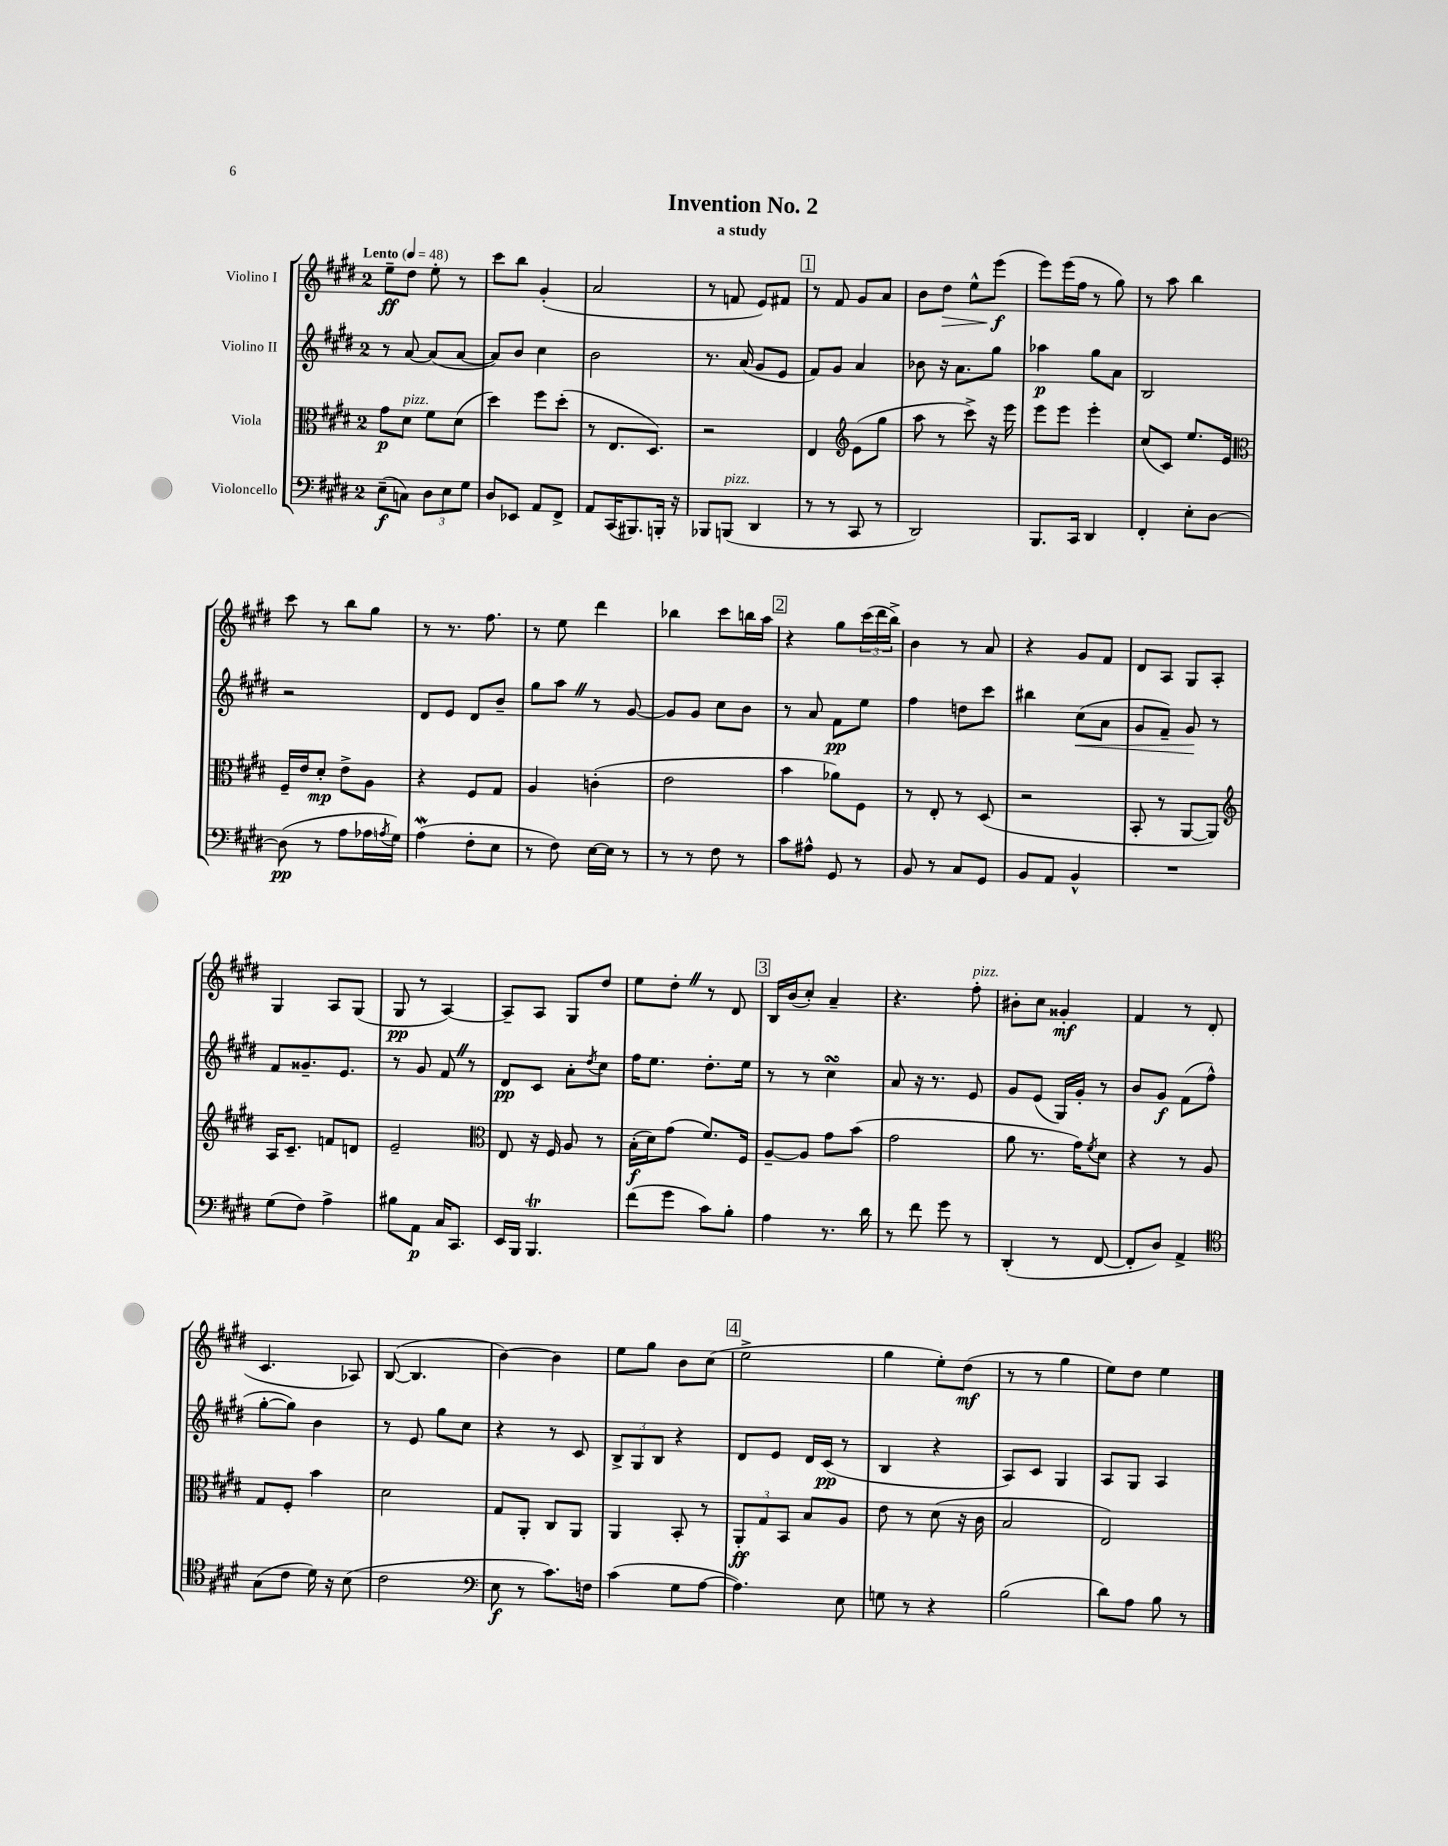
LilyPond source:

\header { title = "Invention No. 2" subtitle = "a study" }
<<
\new StaffGroup <<
\new Staff = "s0" \with { instrumentName = "Violino I" } {
    \clef treble \key e \major \once \override Staff.TimeSignature.style = #'single-digit \time 2/4 \tempo "Lento" 4 = 48
    e''8--\ff dis''8 e''8-. r8 |
    cis'''8 b''8 gis'4-.( |
    a'2 |
    r8 f'8 e'8) fis'8 |
    \mark \markup { \box "1" } r8 fis'8 gis'8 a'8 |
    b'8 dis''8\> e''8-^ e'''8\f\!( |
    e'''8) e'''16( fis''16 r8 gis''8) |
    r8 a''8 b''4 |
    cis'''8 r8 b''8 gis''8 |
    r8 r8. fis''8. |
    r8 e''8 dis'''4 |
    bes''4 cis'''8 b''16 a''16 |
    \mark \markup { \box "2" } r4 gis''8 \tuplet 3/2 { cis'''16( dis'''16 b''16->) } |
    b'4 r8 a'8 |
    r4 gis'8 fis'8 |
    dis'8 a8 gis8 a8-. |
    gis4 a8 gis8( |
    gis8\pp r8 a4~) |
    a8-- a8 gis8 dis''8 |
    e''8 dis''8-. \once \override BreathingSign.text = \markup { \musicglyph "scripts.caesura.straight" } \breathe r8 dis'8 |
    \mark \markup { \box "3" } b16 b'16( cis''8-.) a'4-- |
    r4. fis''8-.^\markup { \italic "pizz." } |
    bis'8-. cis''8 gisis'4-.\mf |
    fis'4 r8 dis'8( |
    cis'4. aes8) |
    b8~( b4. |
    b'4~) b'4 |
    e''8 gis''8 b'8 cis''8( |
    \mark \markup { \box "4" } e''2-> |
    gis''4 e''8-.) dis''8\mf( |
    r8 r8 gis''4 |
    e''8) dis''8 e''4 \bar "|." |
}
\new Staff = "s1" \with { instrumentName = "Violino II" } {
    \clef treble \key e \major \once \override Staff.TimeSignature.style = #'single-digit \time 2/4
    r8 a'8~ a'8( a'8~ |
    a'8) b'8 cis''4 |
    b'2 |
    r8. a'16( gis'8 e'8 |
    \mark \markup { \box "1" } fis'8) gis'8 a'4 |
    bes'8 r16 a'8. gis''8 |
    aes''4\p gis''8 a'8 |
    b2 |
    r2 |
    dis'8 e'8 dis'8 b'8-- |
    gis''8 a''8 \once \override BreathingSign.text = \markup { \musicglyph "scripts.caesura.straight" } \breathe r8 gis'8~ |
    gis'8 gis'8 cis''8 b'8 |
    \mark \markup { \box "2" } r8 a'8 fis'8\pp e''8 |
    fis''4 d''8 cis'''8 |
    bis''4 cis''8\<( a'8 |
    gis'8 fis'8--) gis'8\! r8 |
    fis'8 gisis'8.-- e'8. |
    r8 gis'8 fis'8 \once \override BreathingSign.text = \markup { \musicglyph "scripts.caesura.straight" } \breathe r8 |
    dis'8\pp cis'8 a'8-. \acciaccatura { dis''8 } cis''8 |
    fis''16 e''8. dis''8.-. e''16 |
    \mark \markup { \box "3" } r8 r8 cis''4\turn |
    a'8 r16 r8. e'8 |
    gis'8 e'8( gis16) gis'16-. r8 |
    b'8 gis'8\f fis'8( fis''8-^ |
    gis''8~-. gis''8) b'4 |
    r8 e'8 gis''8 cis''8 |
    r4 r8 cis'8 |
    \tuplet 3/2 { b8-> gis8 b8 } r4 |
    \mark \markup { \box "4" } dis'8 e'8 dis'16 cis'16\pp( r8 |
    b4 r4 |
    a8) cis'8 gis4 |
    a8 gis8 a4 \bar "|." |
}
\new Staff = "s2" \with { instrumentName = "Viola" } {
    \clef alto \key e \major \once \override Staff.TimeSignature.style = #'single-digit \time 2/4
    gis'8\p dis'8^\markup { \italic "pizz." } fis'8 dis'8( |
    dis''4) fis''8 dis''8-.( |
    r8 e8. dis8.) |
    r2 |
    \mark \markup { \box "1" } e4 \clef treble e'8( gis''8 |
    a''8 r8 cis'''8->) r16 e'''16 |
    e'''8 e'''8 e'''4-. |
    cis''8( cis'8) e''8. e'16 |
    \clef alto fis16-- e'16 dis'8-.\mp e'8-> a8 |
    r4 fis8 gis8 |
    a4 c'4-.( |
    e'2 |
    \mark \markup { \box "2" } b'4 aes'8) fis8 |
    r8 e8-. r8 dis8( |
    r2 |
    b,8-. r8 a,8~ a,8) |
    \clef treble a16 cis'8.-- f'8 d'8 |
    e'2-- |
    \clef alto e8 r16 fis16 a8 r8 |
    b16-.\f( dis'16) gis'8( fis'8.) fis16 |
    \mark \markup { \box "3" } a8~-- a8 gis'8 b'8( |
    gis'2 |
    a'8 r8. gis'16) \acciaccatura { fis'8 } dis'8 |
    r4 r8 a8 |
    gis8 fis8-. b'4 |
    dis'2 |
    gis8 a,8-. cis8 a,8 |
    a,4 b,8-. r8 |
    \mark \markup { \box "4" } \tuplet 3/2 { a,8-.\ff gis8 b,8 } b8 a8 |
    e'8 r8 dis'8( r16 cis'16 |
    b2 |
    e2) \bar "|." |
}
\new Staff = "s3" \with { instrumentName = "Violoncello" } {
    \clef bass \key e \major \once \override Staff.TimeSignature.style = #'single-digit \time 2/4
    e8--\f( c8) \tuplet 3/2 { dis8 e8 gis8 } |
    dis8 ees,8 a,8 fis,8-> |
    a,8 cis,16( bis,,8.) b,,16-. r16 |
    bes,,8 b,,8^\markup { \italic "pizz." }( dis,4 |
    \mark \markup { \box "1" } r8 r8 cis,8 r8 |
    dis,2) |
    b,,8. cis,16 dis,4 |
    fis,4-. e8-. dis8~ |
    dis8\pp( r8 a8 aes16 \acciaccatura { a8 } gis16) |
    a4\mordent( fis8-. e8 |
    r8 fis8) e16~ e16 r8 |
    r8 r8 fis8 r8 |
    \mark \markup { \box "2" } cis'8 ais8-^ gis,8 r8 |
    b,8 r8 cis8 gis,8 |
    b,8 a,8 b,4-^ |
    R2 |
    gis8( fis8) a4-> |
    bis8 a,8\p cis16 cis,8. |
    e,16 b,,16 b,,4.\trill |
    fis'8( gis'8 cis'8) b8-. |
    \mark \markup { \box "3" } a4 r8. dis'16 |
    r8 fis'8 gis'8 r8 |
    dis,4-.( r8 fis,8~ |
    fis,8-. dis8) a,4-> |
    \clef tenor gis8( cis'8 dis'16) r16 b8( |
    cis'2 |
    \clef bass e8\f r8 cis'8.) f16 |
    cis'4( gis8 a8~ |
    \mark \markup { \box "4" } a4.) e8 |
    g8 r8 r4 |
    b2( |
    dis'8) a8 b8 r8 \bar "|." |
}
>>
>>
\layout { \context { \Score \remove "Bar_number_engraver" } }
